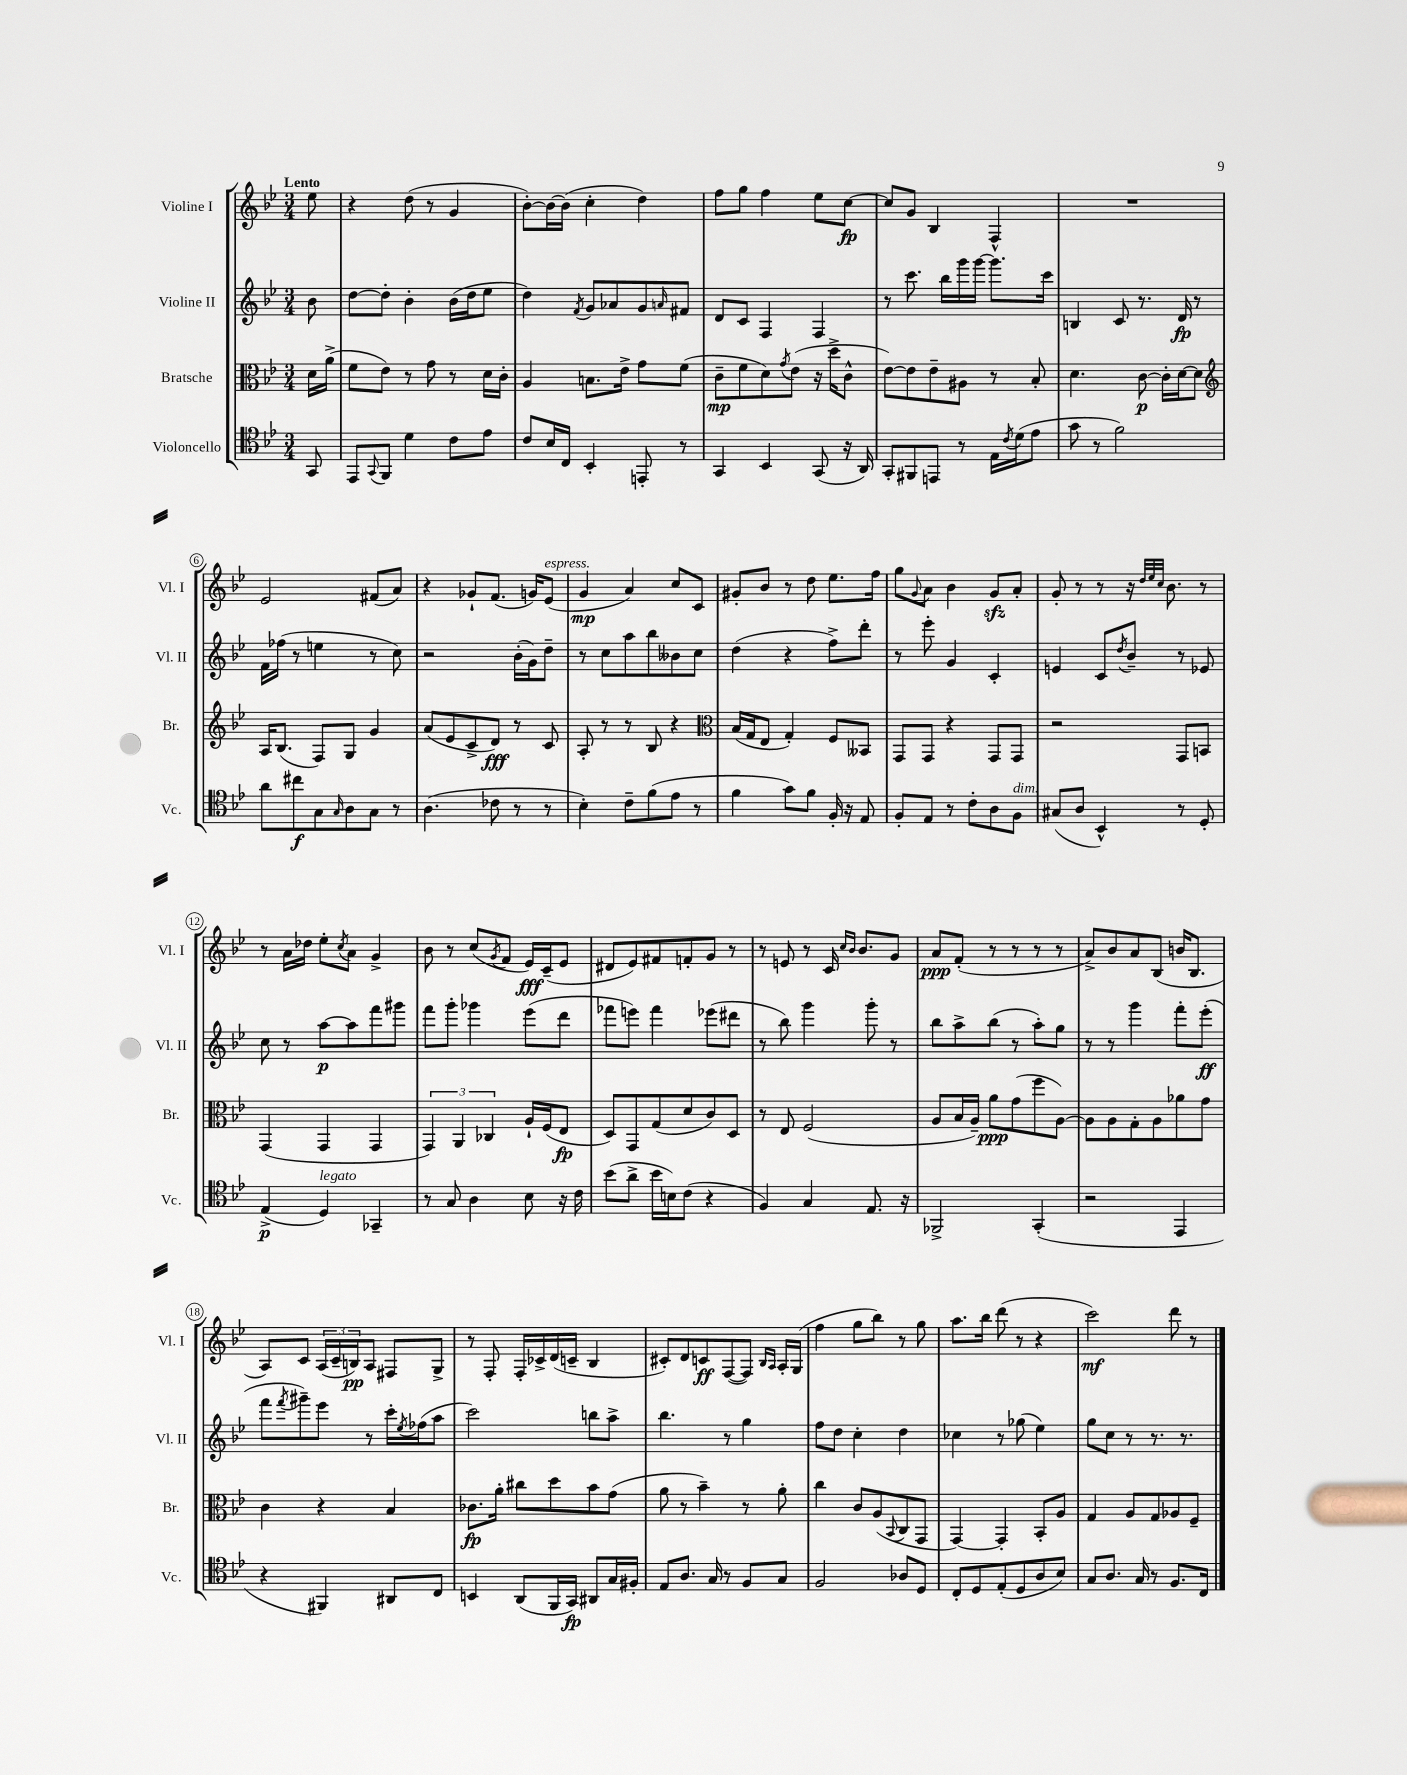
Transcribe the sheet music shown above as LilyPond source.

<<
\new StaffGroup <<
\new Staff = "s0" \with { instrumentName = "Violine I" shortInstrumentName = "Vl. I" } {
    \clef treble \key bes \major \numericTimeSignature \time 3/4 \partial 8 \tempo "Lento"
    ees''8 |
    r4 d''8( r8 g'4 |
    bes'8~-.) bes'16~ bes'16( c''4-. d''4) |
    f''8 g''8 f''4 ees''8 c''8~\fp |
    c''8 g'8 bes4 f4-^ |
    R2. |
    ees'2 fis'8( a'8) |
    r4 ges'8-! f'8.( g'16) ees'8^\markup { \italic "espress." }( |
    g'4\mp a'4) c''8 c'8 |
    gis'8-. bes'8 r8 d''8 ees''8. f''16 |
    g''8 \appoggiatura { g'8 } a'8 bes'4 g'8\sfz a'8-. |
    g'8-. r8 r8 r16 \grace { d''32 ees''32 c''32 } bes'8. r8 |
    r8 a'16 des''16 ees''8-. \acciaccatura { c''8 } a'8 g'4-> |
    bes'8 r8 c''8( \acciaccatura { g'8 } f'8 ees'16\fff) c'16--( ees'8 |
    dis'8 ees'8) fis'8 f'8-. g'8 r8 |
    r8 e'8 r8 c'16 \grace { c''16 bes'16 } bes'8. g'8 |
    a'8\ppp f'8-.( r8 r8 r8 r8 |
    a'8->) bes'8 a'8 bes8( b'16 bes8. |
    a8) c'8 \tuplet 3/2 { a16( c'16-- b16\pp) } a8 fis8 g8-> |
    r8 f8-. f16-. ces'16-> d'16( c'16-- bes4 |
    cis'8-.) d'8 c'8\ff f8~( f8) \grace { bes16 a16 } a16-. g16( |
    f''4 g''8 bes''8) r8 g''8 |
    a''8. bes''16 d'''8( r8 r4 |
    c'''2\mf) d'''8 r8 \bar "|." |
}
\new Staff = "s1" \with { instrumentName = "Violine II" shortInstrumentName = "Vl. II" } {
    \clef treble \key bes \major \numericTimeSignature \time 3/4 \partial 8
    bes'8 |
    d''8~ d''8-. bes'4-. bes'16( d''16 ees''8 |
    d''4) \acciaccatura { f'8 } g'8 aes'8 g'8 \grace { a'16 } fis'8 |
    d'8 c'8 f4 f4 |
    r8 c'''8. bes''16 g'''16 g'''16~ g'''8. c'''16 |
    b4 c'8 r8. d'16\fp r8 |
    f'16 fes''16( r8 e''4 r8 c''8) |
    r2 bes'16-.( g'16) d''8-- |
    r8 c''8 a''8 bes''8 beses'8 c''8 |
    d''4( r4 f''8->) d'''8-. |
    r8 ees'''8-. g'4 c'4-. |
    e'4 c'8 \acciaccatura { d''8 } bes'8-- r8 ees'8 |
    c''8 r8 a''8~\p a''8 f'''8 gis'''8 |
    f'''8 g'''8-. ges'''4 ees'''8( d'''8 |
    fes'''8 e'''8) fes'''4 ees'''8( dis'''8 |
    r8 bes''8) g'''4 g'''8-. r8 |
    bes''8 a''8-> bes''8( r8 a''8-.) g''8 |
    r8 r8 g'''4 f'''8-. ees'''8-.\ff( |
    f'''8 \acciaccatura { f'''8 } gis'''8--) ees'''8 r8 c'''16-. \acciaccatura { ees''8 } fes''16( a''8 |
    c'''2) b''8 a''8-> |
    bes''4. r8 g''4 |
    f''8 d''8 c''4-. d''4 |
    ces''4 r8 ges''8( ees''4) |
    g''8 c''8 r8 r8. r8. \bar "|." |
}
\new Staff = "s2" \with { instrumentName = "Bratsche" shortInstrumentName = "Br." } {
    \clef alto \key bes \major \numericTimeSignature \time 3/4 \partial 8
    d'16 a'16->( |
    f'8 ees'8) r8 g'8 r8 d'16 c'16-. |
    a4 b8. ees'16-> g'8 f'8( |
    c'8--\mp f'8 d'8) \acciaccatura { g'8 } ees'8( r16 d''16-> c'8-^ |
    ees'8~) ees'8 ees'8-- ais8 r8 bes8-. |
    d'4. c'8~\p c'16-. d'16~ d'8 |
    \clef treble a16 bes8.( f8) g8 g'4 |
    a'8( ees'8 c'8-> d'8\fff) r8 c'8 |
    a8-. r8 r8 bes8 r4 |
    \clef alto bes16( g16 ees8 g4-.) f8 beses,8 |
    g,8 g,8 r4 g,8 g,8 |
    r2 g,8 b,8 |
    g,4( g,4 g,4 |
    \tuplet 3/2 { g,4) a,4 ces4 } a16-! f16( ees8\fp |
    d8) g,8 g8( d'8 c'8) d8 |
    r8 ees8 f2( |
    a8 bes16 a16--) a'8\ppp g'8( f''8 a8~) |
    a8 a8 g8-. a8 aes'8 g'8 |
    c'4 r4 bes4 |
    ces'8.\fp a'16-. cis''8 d''8 bes'8 g'8( |
    a'8 r8 bes'4--) r8 a'8-. |
    c''4 c'8 a8( \appoggiatura { bes,8 } c8 g,8 |
    g,4~) g,4-. bes,8-. a8 |
    g4 a8 g8 aes8 f8-- \bar "|." |
}
\new Staff = "s3" \with { instrumentName = "Violoncello" shortInstrumentName = "Vc." } {
    \clef tenor \key bes \major \numericTimeSignature \time 3/4 \partial 8
    g,8 |
    ees,8 \appoggiatura { g,8 } f,8 d'4 c'8 ees'8 |
    c'8 bes16 c16 bes,4-. e,8-. r8 |
    g,4 bes,4 g,8( r16 a,16) |
    g,8-. fis,8 e,8 r8 ees16 \acciaccatura { c'8 } d'16( ees'8 |
    g'8 r8 f'2) |
    a'8 cis''8\f g8 \grace { g16 } a8 g8 r8 |
    a4.( ces'8 r8 r8 |
    bes4-.) c'8-- f'8( ees'8 r8 |
    f'4 g'8) f'8 f16-. r16 ees8 |
    f8-. ees8 r8 c'8-. a8 f8^\markup { \italic "dim." } |
    gis8( a8 bes,4-^) r8 d8-. |
    ees4->\p( d4^\markup { \italic "legato" }) ges,4-- |
    r8 g8 a4 bes8 r16 c'16 |
    bes'8( a'8-> bes'16 b16) c'8( r4 |
    f4) g4 ees8. r16 |
    fes,2-> g,4-.( |
    r2 ees,4 |
    r4 fis,4) ais,8 c8 |
    b,4 a,8( f,16 g,16\fp) ais,8 g16 fis16-. |
    ees8 a8. g16 r8 f8 g8 |
    f2 aes8 d8 |
    c8-. d8 ees8-.( d8 a8 bes8) |
    g8 a8. g16 r8 f8. c16 \bar "|." |
}
>>
>>
\layout { \context { \Score \override BarNumber.stencil = #(make-stencil-circler 0.1 0.3 ly:text-interface::print) } }
